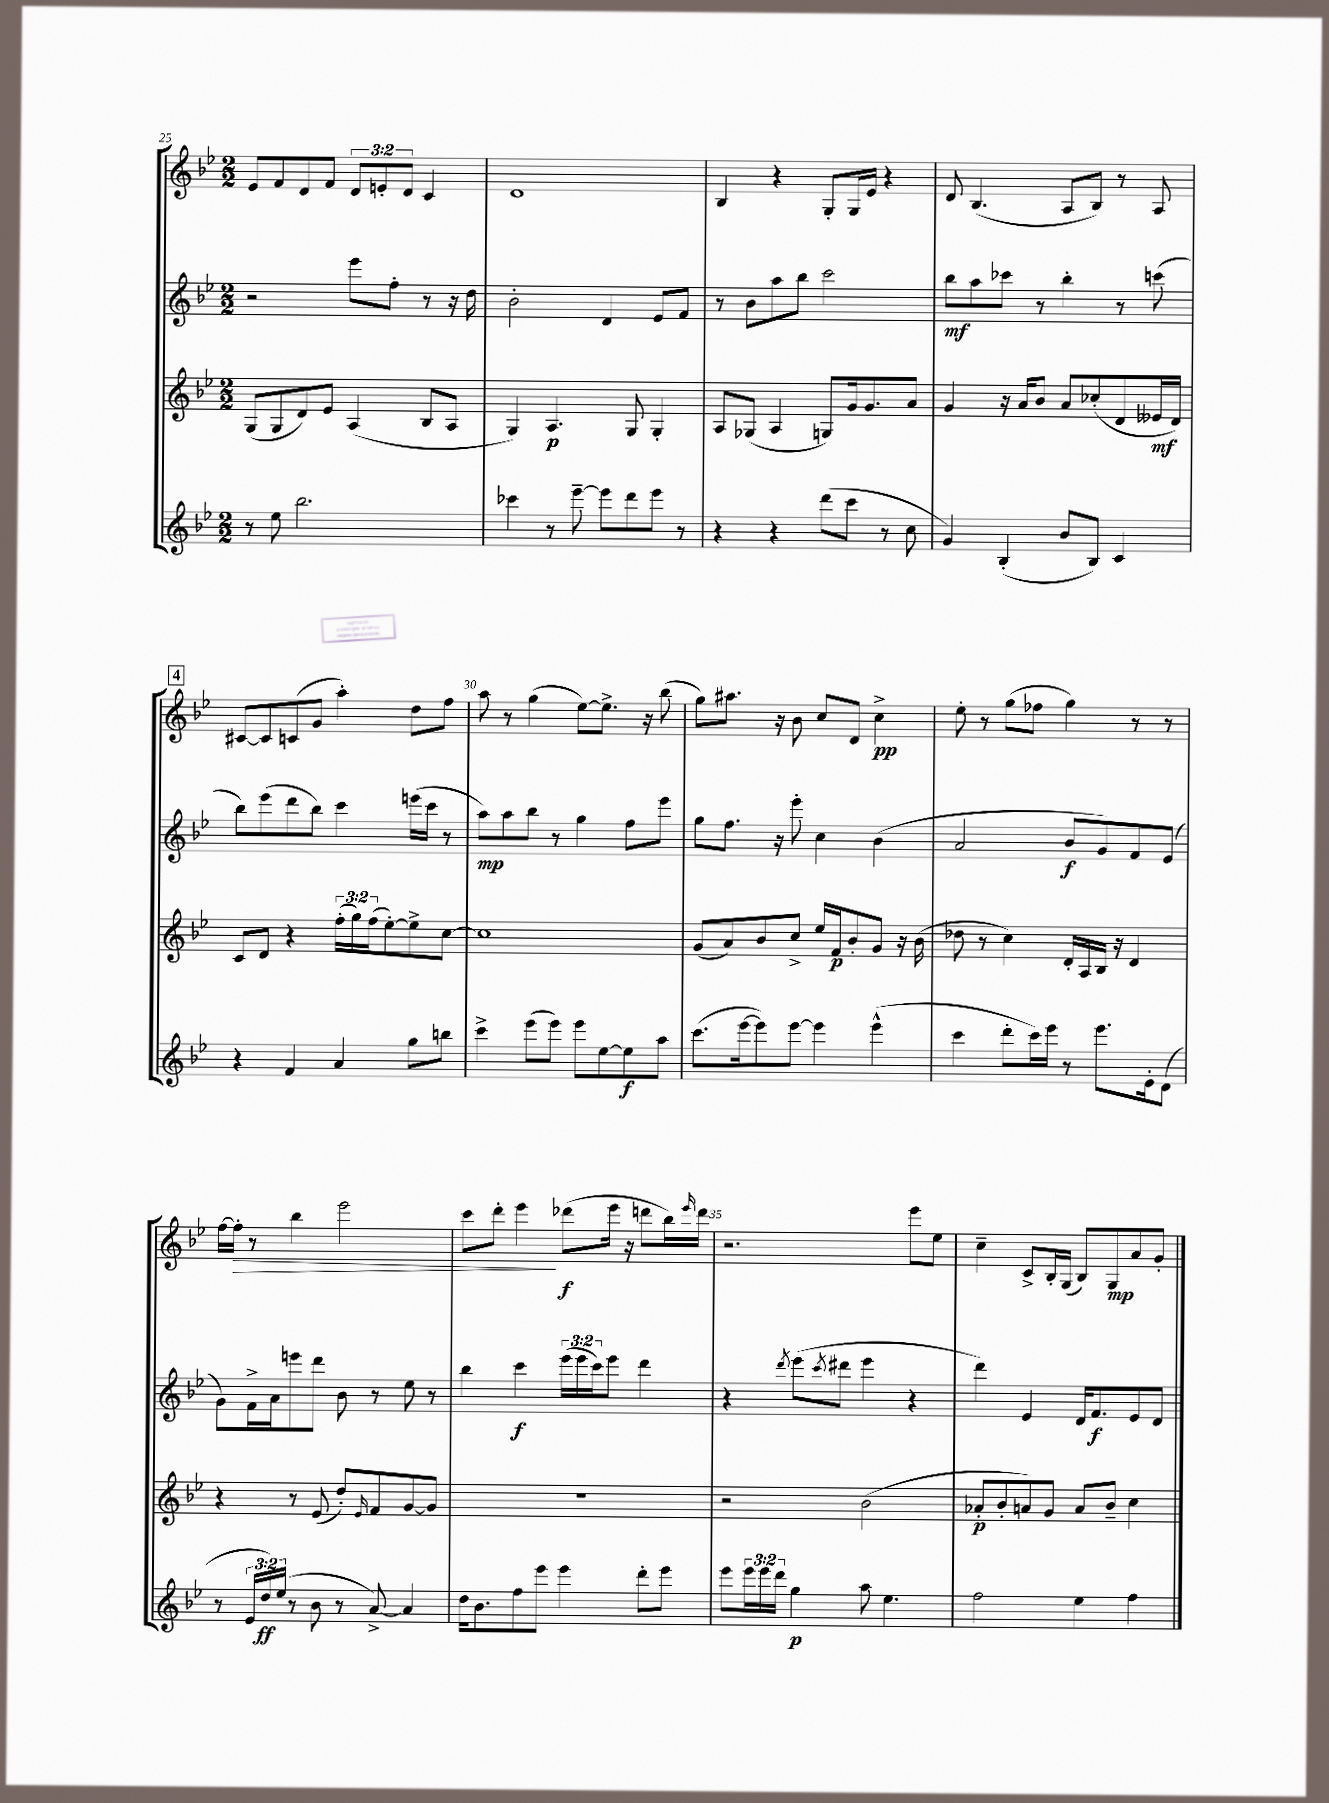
<<
\new StaffGroup <<
\new Staff = "s0" {
    \clef treble \key bes \major \numericTimeSignature \time 2/2 \override Staff.TupletNumber.text = #tuplet-number::calc-fraction-text
    ees'8 f'8 d'8 f'8 \tuplet 3/2 { d'8 e'8-. d'8 } c'4 |
    d'1 |
    bes4 r4 g8-. g16 ees'16 r4 |
    d'8 bes4.( a8 bes8) r8 a8 |
    \mark \markup { \box "4" } cis'8~ cis'8 c'8( g'8 a''4-.) d''8 f''8 |
    a''8 r8 g''4( ees''8~) ees''8.-> r16 bes''8( |
    g''8) ais''8. r16 bes'8 c''8 d'8 c''4->\pp |
    ees''8-. r8 g''8( fes''8 g''4) r8 r8 |
    f''16~ f''16-.\> r8 bes''4 ees'''2 |
    c'''8 d'''8-. ees'''4\! des'''8\f( ees'''16 r16 d'''8 bes''16) \grace { ees'''16 } d'''16 |
    r2. ees'''8 ees''8 |
    c''4-- c'8-> bes16-. g16( bes8) g8\mp a'8 g'8-. \bar "|." |
}
\new Staff = "s1" {
    \clef treble \key bes \major \numericTimeSignature \time 2/2 \override Staff.TupletNumber.text = #tuplet-number::calc-fraction-text
    r2 ees'''8 f''8-. r8 r16 d''16 |
    bes'2-. d'4 ees'8 f'8 |
    r8 bes'8 a''8 bes''8 c'''2 |
    bes''8\mf a''8 ces'''8 r8 bes''4-. r8 c'''8( |
    \mark \markup { \box "4" } bes''8) ees'''8( d'''8 bes''8) c'''4 e'''16( c'''16 r8 |
    a''8\mp) a''8 bes''8 r8 g''4 f''8 ees'''8 |
    g''8 f''8. r16 ees'''8-. c''4 bes'4( |
    a'2 bes'8\f g'8) f'8 ees'8( |
    g'8) f'16-> a'16 e'''8 d'''8 bes'8 r8 ees''8 r8 |
    bes''4 c'''4\f \tuplet 3/2 { ees'''16( ees'''16 c'''16) } ees'''8 d'''4 |
    r4 \acciaccatura { d'''8 } ees'''8( \acciaccatura { c'''8 } dis'''8 ees'''4 r4 |
    d'''4) ees'4 d'16 f'8.\f ees'8 d'8 \bar "|." |
}
\new Staff = "s2" {
    \clef treble \key bes \major \numericTimeSignature \time 2/2 \override Staff.TupletNumber.text = #tuplet-number::calc-fraction-text
    g8( g8 d'8) ees'8 a4( bes8 a8 |
    g4) a4.\p g8 g4-. |
    a8 ges8( a4 g8) g'16 g'8. a'8 |
    g'4 r16 a'16 bes'8 a'8 ces''8-.( d'8 eeses'16\mf d'16) |
    \mark \markup { \box "4" } c'8 d'8 r4 \tuplet 3/2 { f''16-.( g''16) f''16( } ees''8~-.) ees''8-> c''8~ |
    c''1 |
    g'8( a'8) bes'8 c''8-> ees''16 f'16\p bes'8-. g'8 r16 bes'16( |
    des''8 r8 c''4) d'16-. a16 bes16 r16 d'4 |
    r4 r8 ees'8( d''8-.) \grace { ees'16 } f'8 g'8~ g'8 |
    r1 |
    r2 bes'2( |
    aes'8-.\p bes'8-. a'8) g'8 a'8 bes'8-- c''4 \bar "|." |
}
\new Staff = "s3" {
    \clef treble \key bes \major \numericTimeSignature \time 2/2 \override Staff.TupletNumber.text = #tuplet-number::calc-fraction-text
    r8 ees''8 bes''2. |
    ces'''4 r8 ees'''8~-- ees'''8 d'''8 ees'''8 r8 |
    r4 r4 d'''8( c'''8 r8 c''8 |
    g'4) bes4-.( bes'8 bes8) c'4 |
    \mark \markup { \box "4" } r4 f'4 a'4 g''8 b''8 |
    c'''4-> ees'''8( ees'''8) ees'''8 ees''8~ ees''8\f a''8 |
    c'''8.( ees'''16~ ees'''8) ees'''8~ ees'''4 ees'''4-^( |
    c'''4 d'''8-. c'''16) ees'''16 r8 ees'''8. ees'16-. d'8( |
    r8 \tuplet 3/2 { ees'16 d''16\ff) ees''16( } r8 bes'8 r8 a'8~->) a'4 |
    d''16 bes'8. f''8 ees'''8 ees'''4 d'''8-. ees'''8 |
    ees'''8 \tuplet 3/2 { ees'''16 ees'''16 d'''16 } g''4\p a''8 ees''4. |
    f''2 ees''4 f''4 \bar "|." |
}
>>
>>
\layout { \context { \Score currentBarNumber = #25 \override BarNumber.break-visibility = ##(#f #t #t) barNumberVisibility = #(every-nth-bar-number-visible 5) } }
